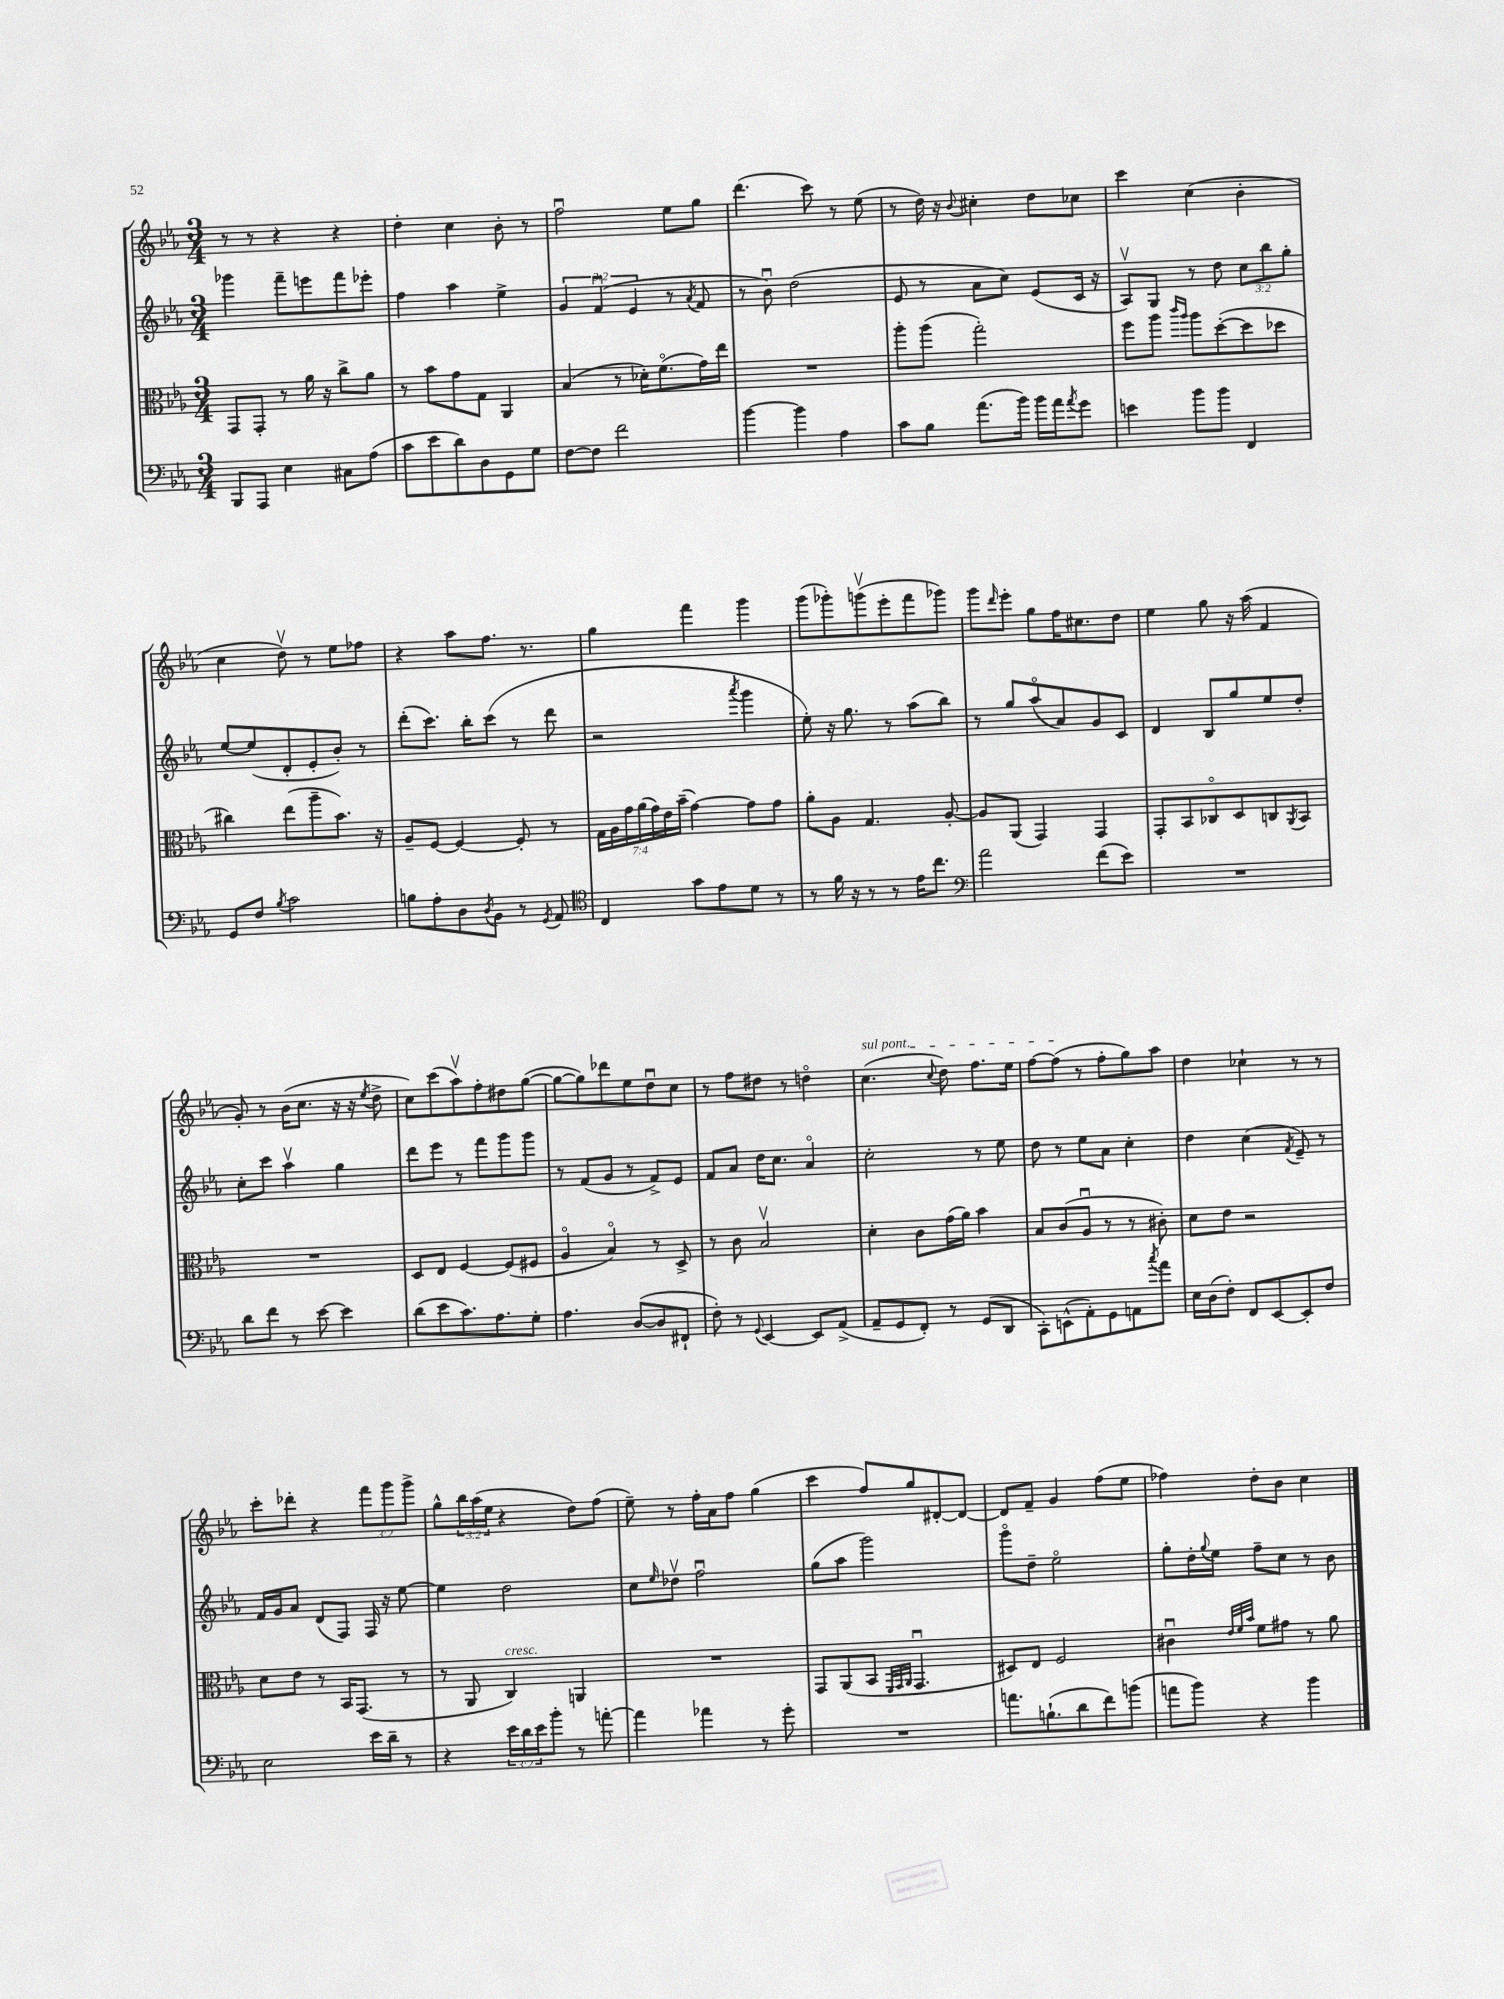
<<
\new StaffGroup <<
\new Staff = "s0" {
    \clef treble \key ees \major \numericTimeSignature \time 3/4 \override Staff.TupletNumber.text = #tuplet-number::calc-fraction-text
    r8 r8 r4 r4 |
    d''4-. c''4 bes'8-. r8 |
    f''2\downbow ees''8 g''8 |
    d'''4.( c'''8) r8 ees''8( |
    r8 d''16) r16 \appoggiatura { bes'8 } cis''4-. d''8 ces''8 |
    c'''4 c''4( bes'4-. |
    c''4 d''8\upbow) r8 ees''8 fes''8 |
    r4 aes''8 f''8. r8. |
    g''4 f'''4 g'''4 |
    g'''8( ges'''8-.) g'''8\upbow( ees'''8-. f'''8 ges'''8) |
    g'''8 \grace { d'''16 } ees'''8-. g''8 f''16 cis''8. d''8 |
    ees''4 g''8 r16 aes''16( f'4 |
    g'8-.) r8 bes'16( c''8. r16 r16 \acciaccatura { ees''8 } d''8-> |
    c''8) c'''8( aes''8\upbow) f''8-. dis''8 g''8~( |
    g''8~ g''8) des'''8 ees''8 d''8\downbow c''8 |
    r8 f''8 dis''8 r8 d''4\flageolet |
    \once \override TextSpanner.bound-details.left.text = \markup { \italic "sul pont." } c''4.\startTextSpan( \appoggiatura { c''8 } d''8) f''8. ees''16 |
    f''8~ f''8\stopTextSpan( r8 f''8-. g''8) aes''8 |
    d''4 ces''4-! r8 r8 |
    c'''8-. des'''8-. r4 \tuplet 3/2 { f'''8 g'''8 g'''8-> } |
    g''8-^ \tuplet 3/2 { bes''16 aes''16( ees''16 } r4 d''8) f''8( |
    ees''8--) r8 f''16-. aes'16 f''8 g''4( |
    c'''4 f''8) g''8 dis'8~-. dis'8~ |
    dis'8 f'8-- g'4 f''8( ees''8 |
    fes''4) d''8-. bes'8 c''4 \bar "|." |
}
\new Staff = "s1" {
    \clef treble \key ees \major \numericTimeSignature \time 3/4 \override Staff.TupletNumber.text = #tuplet-number::calc-fraction-text
    ges'''4 f'''8-- e'''8 f'''8 ees'''8-. |
    f''4 aes''4 ees''4-> |
    \tuplet 3/2 { g'4 f'4\downbow( ees'4 } r8 \acciaccatura { aes'8 } f'8 |
    r8 bes'8\downbow) d''2( |
    ees'8 r8 aes'8 c''8) ees'8( c'16 r16 |
    aes8\upbow) g8 r8 d''8 \tuplet 3/2 { c''8 bes''8 g''8-. } |
    ees''8~ ees''8( d'8-. ees'8-. bes'8-.) r8 |
    d'''8-.( c'''8.) bes''16-. c'''8( r8 d'''8 |
    r2 \acciaccatura { aes'''8 } g'''4 |
    ees''8-.) r16 g''8. r8 aes''8( bes''8) |
    r8 g''8 aes''8\flageolet( aes'8) g'8 c'8 |
    d'4 bes8 g''8 ees''8 d''8-. |
    c''8-. c'''8 aes''4\upbow g''4 |
    d'''8 ees'''8 r8 f'''8 g'''8 g'''8 |
    r8 f'8( g'8 r8 f'8->) ees'8 |
    f'8 aes'8 d''16 c''8. aes'4\flageolet |
    c''2-. r8 ees''8 |
    d''8 r8 ees''8 aes'8 c''4-. |
    d''4 c''4( \acciaccatura { f'8 } ees'8--) r8 |
    f'16 g'16 aes'8 d'8( f8) f16 r16 ees''8~ |
    ees''4 d''2 |
    c''8 \grace { ees''16 } des''8\upbow f''2\downbow |
    g''8( aes''8 g'''2) |
    g'''8\flageolet d''8-- ees''2\flageolet |
    g''8-. d''16-. \appoggiatura { g''8 } ees''16 f''8-- c''8 r8 bes'8 \bar "|." |
}
\new Staff = "s2" {
    \clef alto \key ees \major \numericTimeSignature \time 3/4 \override Staff.TupletNumber.text = #tuplet-number::calc-fraction-text
    g,8 g,8-. r8 aes'16 r16 c''8-> aes'8 |
    r8 bes'8 g'8 g8 aes,4 |
    bes4( r8 des'16-.) f'8.\flageolet( g'16) ees''16 |
    R2. |
    aes''8-. aes''8( g''2-.) |
    f''8 aes''8 \grace { c'''16 aes''16 } aes''8 d''8~-.( d''8 des''8 |
    cis''4) ees''8( aes''8-- bes'8.) r16 |
    aes8-- f8~ f4~ f8-. r8 |
    \tuplet 7/4 { g16 aes16 g'16 aes'16( g'16) ees'16 bes'16--( } g'4~) g'8 g'8 |
    aes'8-. aes8 g4. aes8~-. |
    aes8 aes,8( g,4) g,4 |
    g,8-. bes,8 ces8\flageolet d8 c8 \acciaccatura { aes,8 } bes,8 |
    R2. |
    d8 ees8 f4~ f8( fis8 |
    aes4\flageolet bes4\flageolet) r8 d8-> |
    r8 c'8 bes2\upbow |
    d'4-. c'8 g'16( aes'16) bes'4 |
    bes8 c'8( aes8\downbow r8 r8 cis'8-.) |
    d'8 ees'8 r2 |
    d'8 ees'8 r8 bes,16 g,8.( r8 |
    r8 aes,8 c4^\markup { \italic "cresc." }) a,4 |
    R2. |
    g,8 aes,8( bes,8 \grace { f,32 g,32 aes,32 } g,4.\downbow |
    dis8) ees8 f2 |
    cis'4\downbow \grace { ees'32 f'32 bes'32 } f'8 gis'8 r8 aes'8 \bar "|." |
}
\new Staff = "s3" {
    \clef bass \key ees \major \numericTimeSignature \time 3/4 \override Staff.TupletNumber.text = #tuplet-number::calc-fraction-text
    bes,,8 aes,,8 ees4 cis8 aes8( |
    c'8 ees'8 d'8) d8 g,8 g8 |
    f8~ f8 f'2 |
    bes'4~ bes'4 aes4 |
    c'8 bes8 aes'8.( bes'16) bes'16 aes'16 \acciaccatura { aes'8 } g'8 |
    e'4 bes'8 bes'8 f,4 |
    g,8 f8 \acciaccatura { bes8 } c'2 |
    b8 aes8-. d8 \acciaccatura { d8 } bes,8 r8 \acciaccatura { g,8 } aes,8 |
    \clef tenor c4 g'8 ees'8 d'8 r8 |
    r8 f'16 r16 r8 r8 ees'16 c''8. |
    \clef bass aes'2 f'8( ees'8) |
    R2. |
    d'8 f'8 r8 ees'8~ ees'4 |
    d'8( ees'8 c'8.) aes8. g8-. |
    aes4. d8~( d8 fis,8-! |
    f8-.) r8 \appoggiatura { g,8 } ees,4~ ees,8 aes,8->( |
    aes,8-- g,8 f,8-.) r8 g,8( d,8 |
    c,8-.) e,8-^( aes,8-.) g,8 a,8 \acciaccatura { c''8 } aes'8 |
    ees16 d16( f8-.) f,8 ees,8~ ees,8-. f8 |
    ees2 ees'16 d'16-- r8 |
    r4 \tuplet 3/2 { ees'16 d'16 ees'16 } bes'8-. r8 a'8~-. |
    a'4 aes'4 r8 g'8-. |
    R2. |
    a'8. b8.-!( d'8 f'8) b'8( |
    a'8 bes'8) r4 bes'4 \bar "|." |
}
>>
>>
\layout { \context { \Score \remove "Bar_number_engraver" } }
